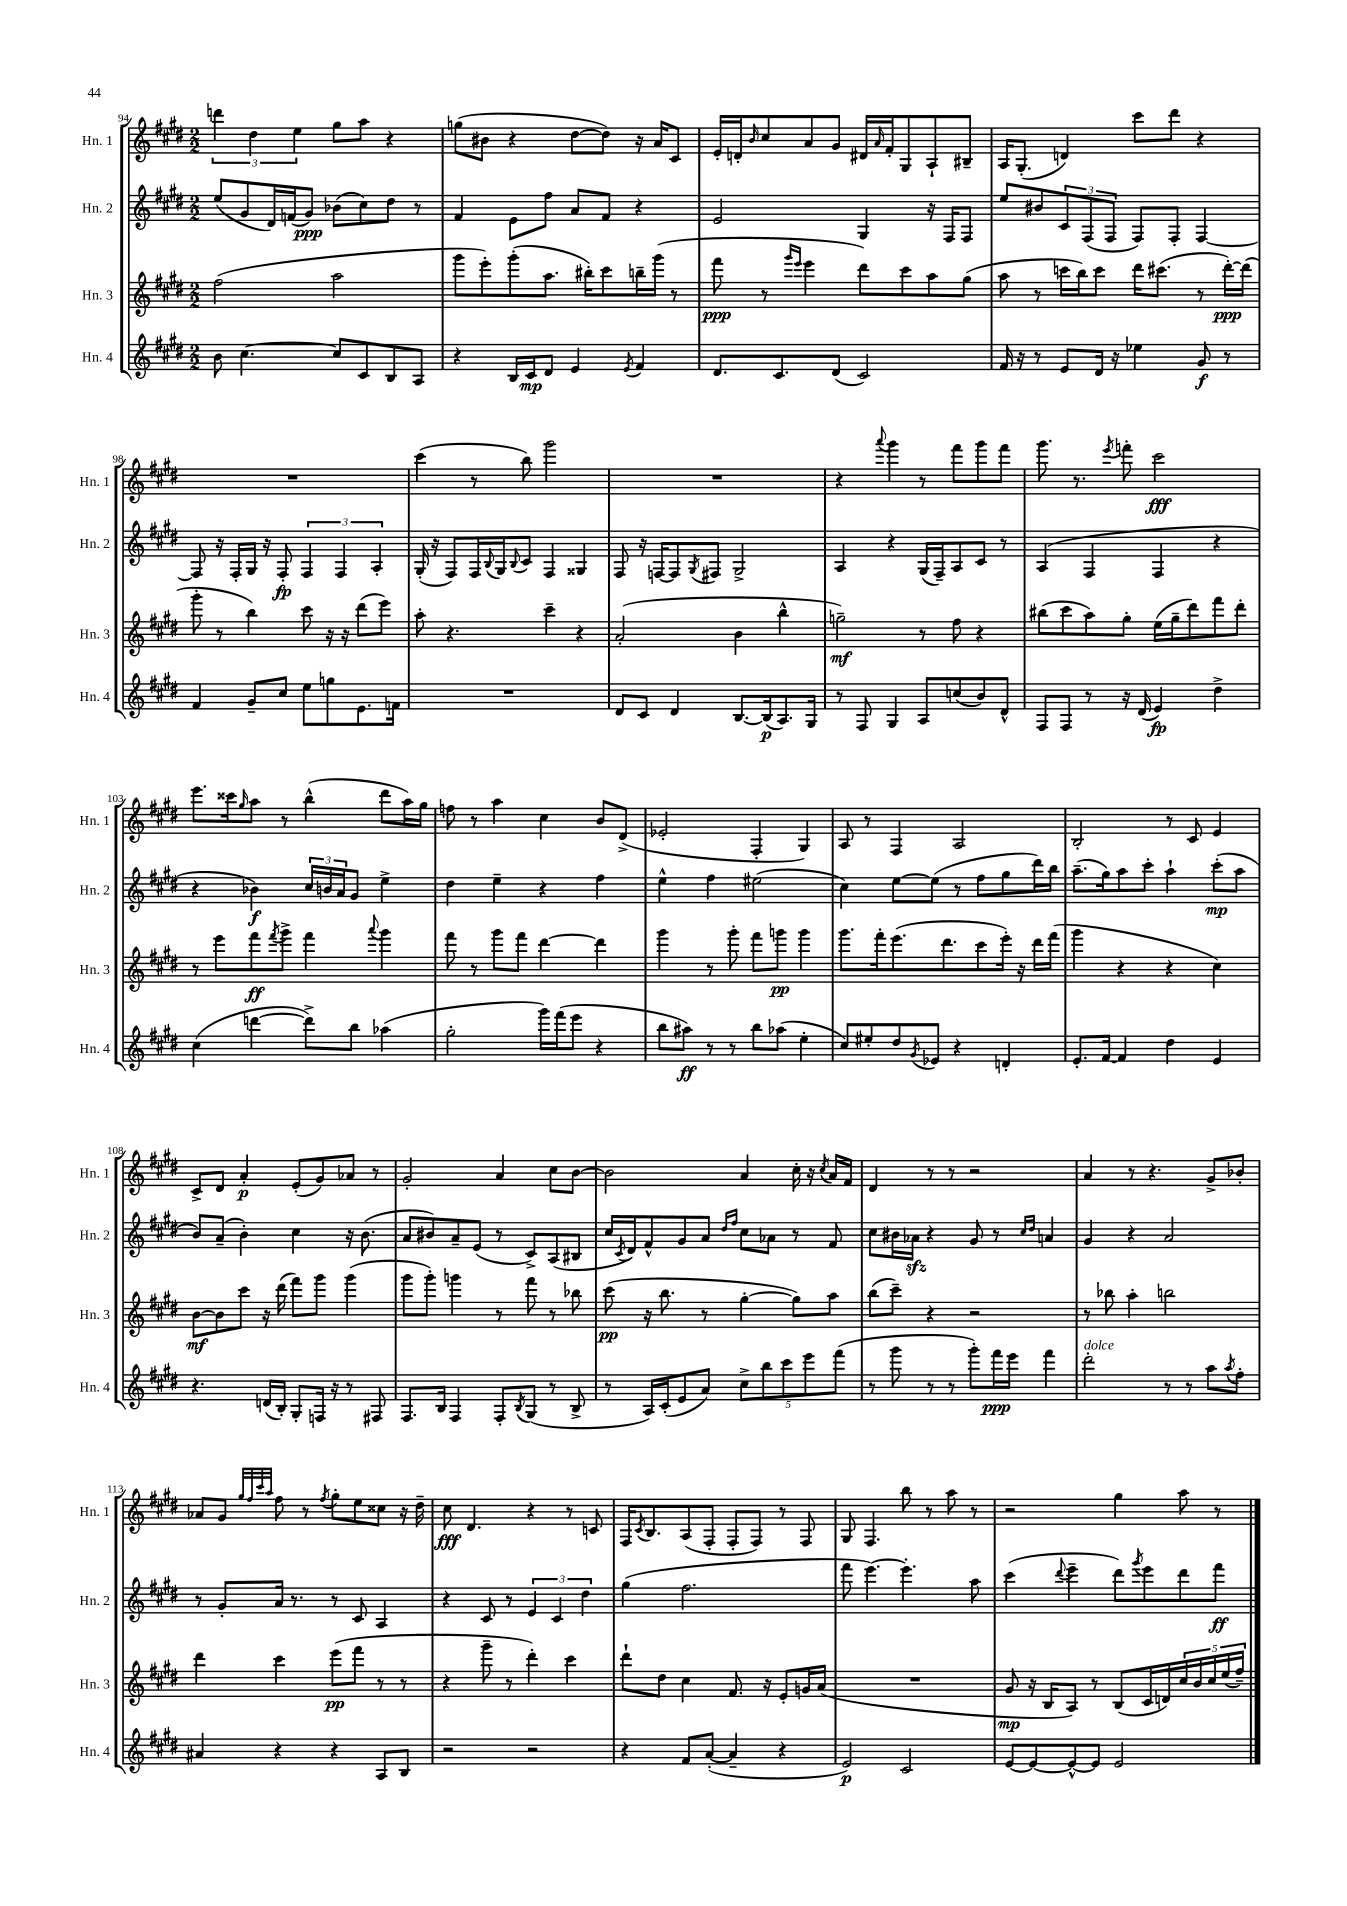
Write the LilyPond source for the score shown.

<<
\new StaffGroup <<
\new Staff = "s0" \with { instrumentName = "Hn. 1" shortInstrumentName = "Hn. 1" } {
    \clef treble \key e \major \numericTimeSignature \time 2/2
    \tuplet 3/2 { d'''4 dis''4 e''4 } gis''8 a''8 r4 |
    g''8( bis'8 r4 dis''8~ dis''8) r16 a'16 cis'8 |
    e'16-. d'16-. \grace { b'16 } cis''8 a'8 gis'8 dis'16 \grace { a'16 } fis'16-. gis8 a8-! bis8-- |
    a16 gis8.-.( d'4) cis'''8 dis'''8 r4 |
    R1 |
    cis'''4( r8 b''8) gis'''2 |
    R1 |
    r4 \appoggiatura { a'''8 } gis'''4 r8 fis'''8 gis'''8 fis'''8 |
    gis'''8. r8. \acciaccatura { e'''8 } f'''8-. cis'''2\fff |
    e'''8. cisis'''16 \grace { gis''16 } a''8 r8 b''4-^( dis'''8 a''16) gis''16 |
    f''8 r8 a''4 cis''4 b'8 dis'8->( |
    ees'2-. fis4-. gis4) |
    a8 r8 fis4 a2 |
    b2-. r8 cis'8 e'4 |
    cis'8-> dis'8 a'4-.\p e'8-.( gis'8) aes'8 r8 |
    gis'2-. a'4 cis''8 b'8~ |
    b'2 a'4 cis''16-. r16 \acciaccatura { cis''8 } a'16 fis'16 |
    dis'4 r8 r8 r2 |
    a'4 r8 r4. gis'8-> bes'8-. |
    aes'8 gis'8 \grace { gis''32 fis''32 cis'''32 a''32 } fis''8 r8 \acciaccatura { fis''8 } gis''8-. e''8 cisis''8 r16 dis''16-- |
    cis''8\fff dis'4. r4 r8 c'8 |
    fis16 \acciaccatura { cis'8 } b8. a8( fis8-. fis8-. fis8) r8 fis8 |
    gis8 fis4. b''8 r8 a''8 r8 |
    r2 gis''4 a''8 r8 \bar "|." |
}
\new Staff = "s1" \with { instrumentName = "Hn. 2" shortInstrumentName = "Hn. 2" } {
    \clef treble \key e \major \numericTimeSignature \time 2/2
    e''8( gis'8 dis'16) f'16( gis'8\ppp) bes'8( cis''8) dis''8 r8 |
    fis'4 e'8 fis''8 a'8 fis'8 r4 |
    e'2 gis4 r16 fis16 fis8 |
    e''8 bis'8 \tuplet 3/2 { cis'8 fis8( fis8 } fis8) fis8-. fis4~ |
    fis8 r16 fis16-. gis16 r16 fis8-.\fp \tuplet 3/2 { fis4 fis4 a4-. } |
    gis16-.( r16 fis8) fis16 \appoggiatura { b8 } gis16 \appoggiatura { b8 } cis'8 fis4 gisis4 |
    fis8 r16 f16~ f8 \acciaccatura { gis8 } fis8 gis2-> |
    a4 r4 gis16( fis16--) a8 cis'8 r8 |
    a4( fis4 fis4 r4 |
    r4 bes'4\f) \tuplet 3/2 { cis''16 b'16 a'16 } gis'8 e''4-> |
    dis''4 e''4-- r4 fis''4 |
    e''4-^ fis''4 eis''2( |
    cis''4) e''8~ e''8( r8 fis''8 gis''8 dis'''16) b''16 |
    a''8.--( gis''16) a''8 cis'''8-. a''4-! cis'''8-.\mp( a''8 |
    b'8) a'8--( b'4-.) cis''4 r16 b'8.( |
    a'8 bis'8) a'8-- e'8( r8 cis'8->) a8( bis8 |
    cis''16 \acciaccatura { cis'8 } dis'16) fis'8-^ gis'8 a'8 \grace { dis''16 fis''16 } cis''8 aes'8 r8 fis'8 |
    cis''8 bis'16 aes'16\sfz r4 gis'8 r8 \grace { cis''16 dis''16 } a'4 |
    gis'4 r4 a'2 |
    r8 gis'8-. a'16 r8. r8 cis'8 a4 |
    r4 cis'8 r8 \tuplet 3/2 { e'4 cis'4 dis''4 } |
    gis''4( fis''2. |
    fis'''8 e'''4.~) e'''4.-. a''8 |
    cis'''4( \appoggiatura { dis'''8 } e'''4-- dis'''8) \acciaccatura { gis'''8 } e'''8 dis'''8 fis'''8\ff \bar "|." |
}
\new Staff = "s2" \with { instrumentName = "Hn. 3" shortInstrumentName = "Hn. 3" } {
    \clef treble \key e \major \numericTimeSignature \time 2/2
    fis''2( a''2 |
    gis'''8 e'''8-.) gis'''8-.( a''8. bis''16-.) cis'''8 b''16-- gis'''16( r8 |
    fis'''8\ppp r8 \grace { gis'''16 e'''16 } e'''4 dis'''8) cis'''8 a''8 gis''8( |
    a''8 r8 c'''16 b''16) c'''8 dis'''16 cis'''8.( r8 dis'''16~-.\ppp) dis'''16( |
    gis'''8-. r8 b''4) cis'''8 r16 r16 dis'''8( e'''8) |
    a''8-. r4. cis'''4-- r4 |
    a'2-.( b'4 b''4-^ |
    g''2--\mf) r8 fis''8 r4 |
    bis''8( cis'''8 a''8) gis''8-. e''16( gis''16-- dis'''8) fis'''8 dis'''8-. |
    r8 e'''8 fis'''8\ff \acciaccatura { fis'''8 } gis'''8-> fis'''4 \appoggiatura { a'''8 } gis'''4 |
    fis'''8 r8 gis'''8 fis'''8 dis'''4~ dis'''4 |
    gis'''4 r8 gis'''8-. fis'''8 g'''8\pp g'''4 |
    gis'''8. fis'''16-. e'''8.( dis'''8. cis'''8 e'''16-.) r16 dis'''16 fis'''16( |
    gis'''4 r4 r4 cis''4) |
    b'8~\mf b'8 cis'''8 r16 dis'''16( fis'''8) gis'''8 gis'''4( |
    gis'''8 gis'''8-.) g'''4 r8 fis'''8 r8 bes''8 |
    cis'''8\pp( r16 b''8. r8 gis''4~-. gis''8) a''8 |
    b''8( cis'''8--) r4 r2 |
    r8 bes''8 a''4-. b''2 |
    dis'''4 cis'''4 e'''8\pp( fis'''8 r8 r8 |
    r4 gis'''8-- r8 dis'''4-.) cis'''4 |
    dis'''8-! dis''8 cis''4 fis'8. r16 e'8-. g'16 a'16( |
    R1 |
    gis'8\mp r16 b16 a8) r8 b8( cis'16 d'16) \tuplet 5/4 { cis''16 b'16 cis''16 e''16( fis''16--) } \bar "|." |
}
\new Staff = "s3" \with { instrumentName = "Hn. 4" shortInstrumentName = "Hn. 4" } {
    \clef treble \key e \major \numericTimeSignature \time 2/2
    b'8 cis''4.~ cis''8 cis'8 b8 a8 |
    r4 b16 cis'16\mp dis'8 e'4 \acciaccatura { e'8 } fis'4 |
    dis'8. cis'8. dis'8( cis'2) |
    fis'16 r16 r8 e'8 dis'16 r16 ees''4 gis'8\f r8 |
    fis'4 gis'8-- cis''8 e''8 g''8 e'8. f'16 |
    R1 |
    dis'8 cis'8 dis'4 b8.~ b16\p( a8.) gis16 |
    r8 fis8 gis4 a8 c''8( b'8) dis'8-^ |
    fis8 fis8 r8 r16 dis'16( e'4\fp) dis''4-> |
    cis''4( d'''4~ d'''8->) b''8 aes''4( |
    gis''2-. gis'''16) fis'''16( e'''8 r4 |
    b''8 ais''8\ff) r8 r8 b''8 aes''8( e''4-. |
    cis''8) eis''8-. dis''8 \acciaccatura { gis'8 } ees'8 r4 d'4-. |
    e'8.-. fis'16~ fis'4 dis''4 e'4 |
    r4. d'16( b16-.) gis8-. f16 r16 r8 fis8 |
    fis8. b16 fis4 fis8-. \acciaccatura { b8 } gis8( r8 b8-> |
    r8 a16) cis'16-.( e'8 a'8) \tuplet 5/4 { cis''8-> b''8 cis'''8 e'''8 fis'''8( } |
    r8 gis'''8 r8 r8 gis'''8-.) fis'''16\ppp e'''16 fis'''4 |
    dis'''2-.^\markup { \italic "dolce" } r8 r8 a''8 \acciaccatura { a''8 } fis''8-. |
    ais'4 r4 r4 a8 b8 |
    r2 r2 |
    r4 fis'8 a'8~-.( a'4-- r4 |
    e'2\p) cis'2 |
    e'8~ e'8~ e'8~-^ e'8 e'2 \bar "|." |
}
>>
>>
\layout { \context { \Score currentBarNumber = #94 } }
